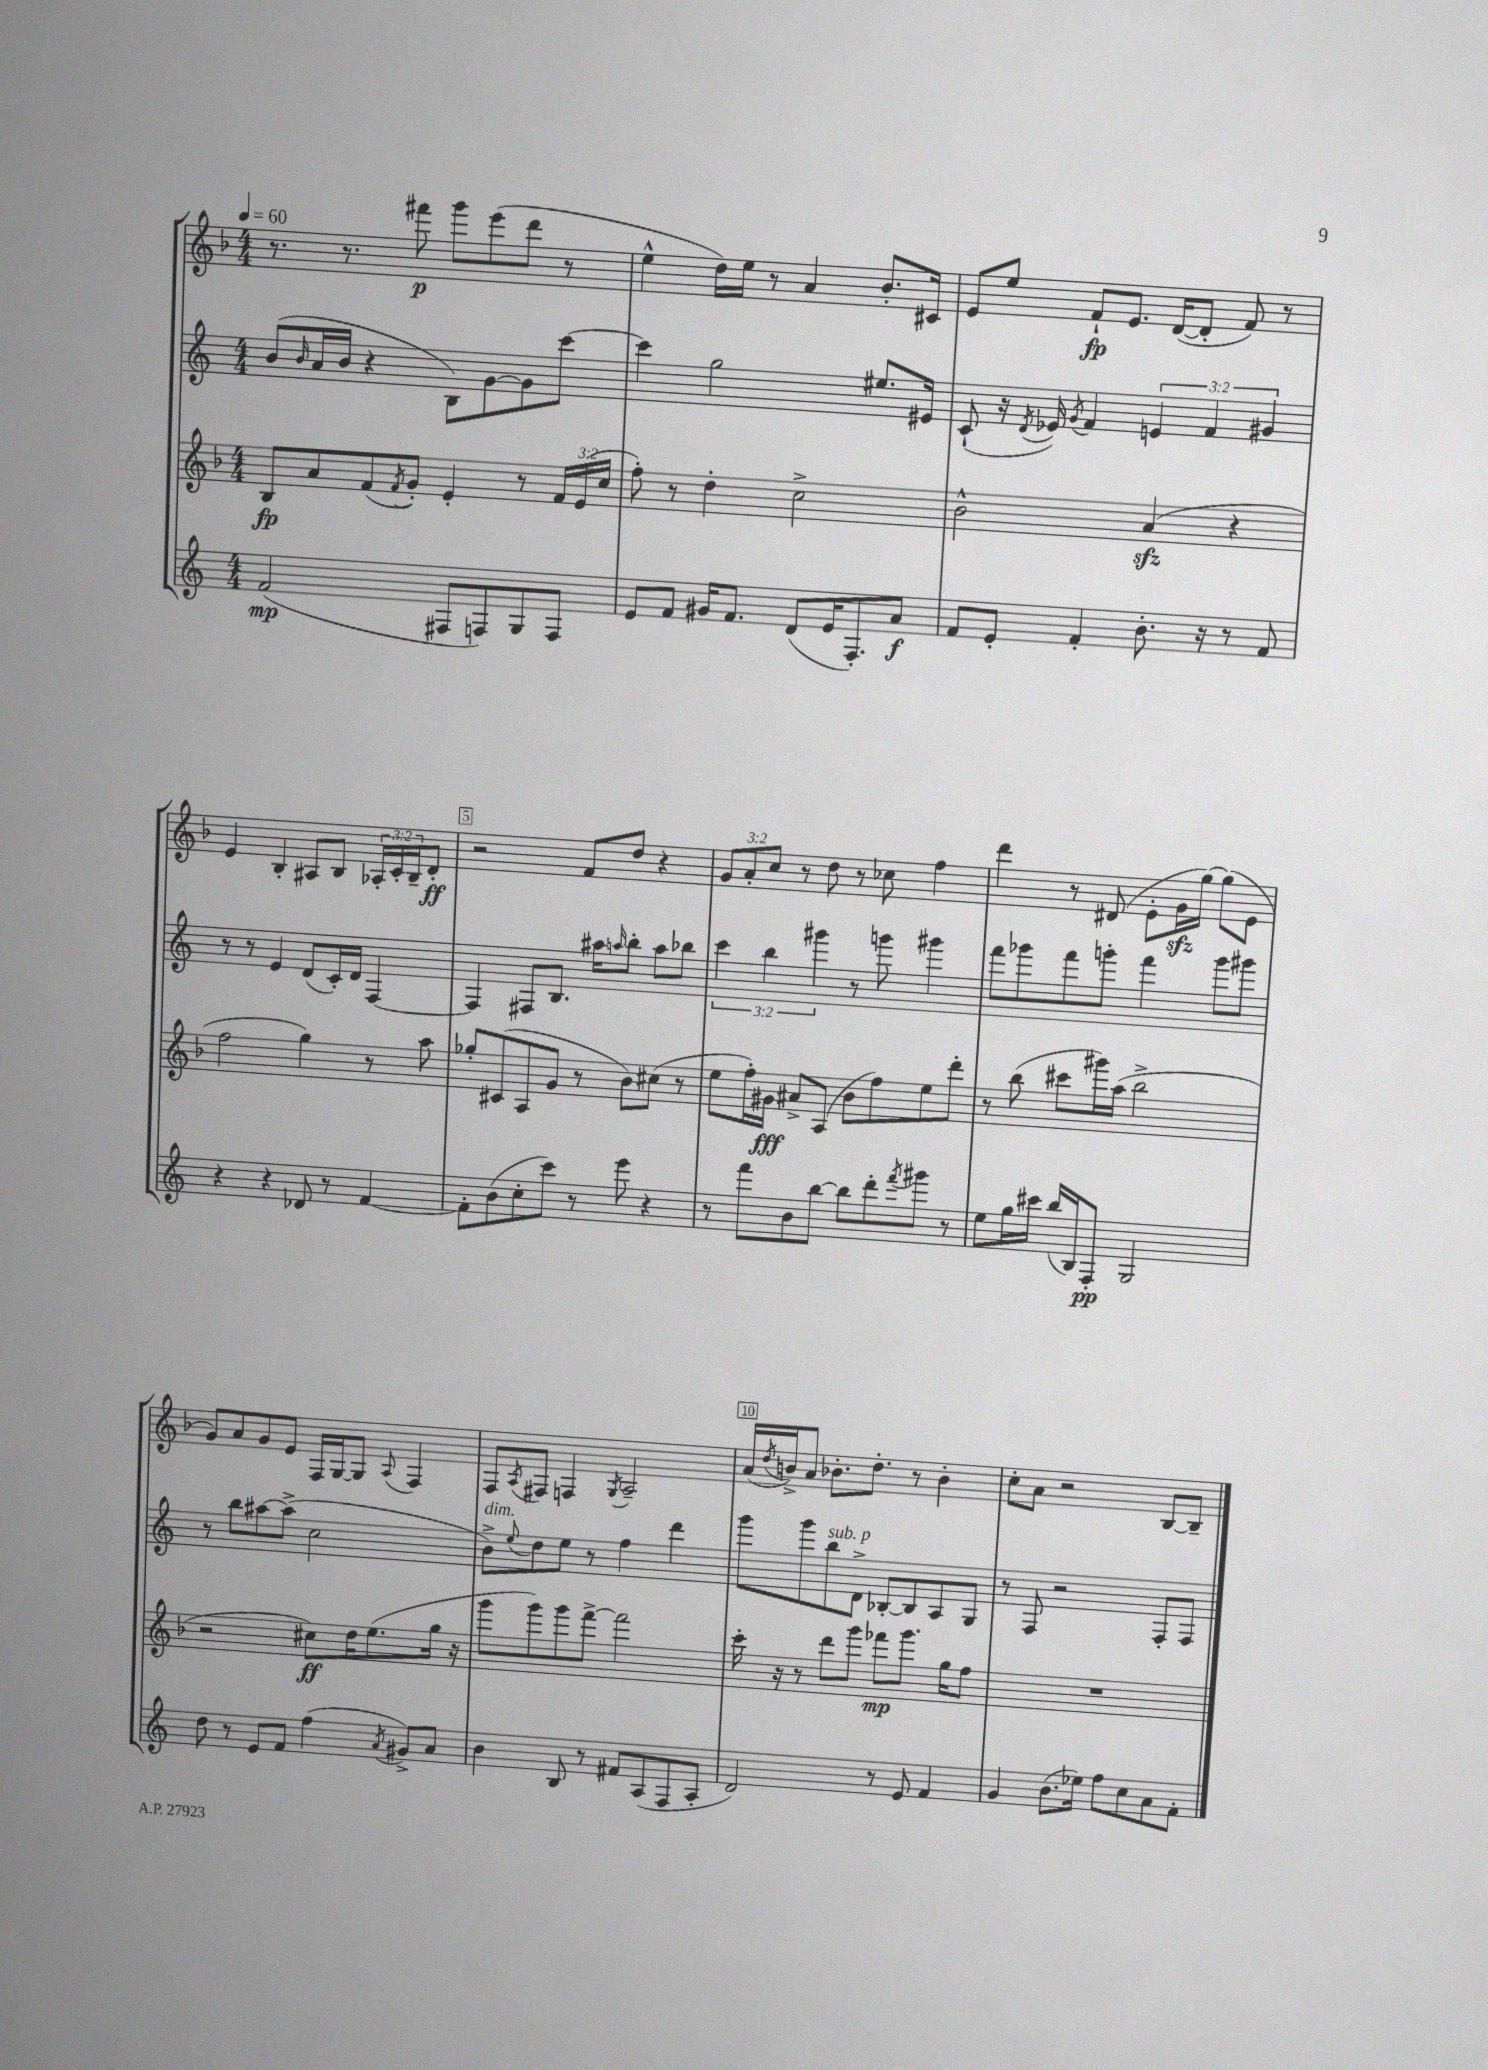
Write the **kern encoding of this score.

**kern	**dynam	**kern	**dynam	**kern	**kern	**dynam
*part4	*part4	*part3	*part3	*part2	*part1	*part1
*staff4	*staff4	*staff3	*staff3	*staff2	*staff1	*staff1
*clefG2	*	*clefG2	*	*clefG2	*clefG2	*
*k[]	*	*k[b-]	*	*k[]	*k[b-]	*
*M4/4	*	*M4/4	*	*M4/4	*M4/4	*
*MM60	*	*MM60	*	*MM60	*MM60	*
=1	=1	=1	=1	=1	=1	=1
(2f/	mp	8B-/L	fp	(8b/L	8.r	.
.	.	.	.	16qqb/	.	.
.	.	8a/	.	16a/L	.	.
.	.	.	.	16b/JJ	8.r	.
.	.	(8f/	.	4r	.	.
.	.	8qf/	.	.	.	.
.	.	8g'/J)	.	.	8fff#X\	p
8F#X/L	.	4e'/	.	8B\L)	8ggg\L	.
8Fn/)	.	.	.	[8g\	(8eee\	.
8G/	.	8r	.	8g\]	8ddd\J	.
8F/J	.	24f/LL	.	[8ccc\J	8r	.
.	.	(24e/	.	.	.	.
.	.	24cc/JJ	.	.	.	.
=2	=2	=2	=2	=2	=2	=2
8e/L	.	8ff'\)	.	4ccc\]	4ee^^\	.
8f/J	.	8r	.	.	.	.
16g#X/KL	.	4dd'\	.	2gg\	16dd\LL)	.
8.f/J	.	.	.	.	16ee\JJ	.
.	.	.	.	.	8r	.
(8d/L	.	2cc^\	.	.	4a/	.
16e/K	.	.	.	.	.	.
8.F'/)	.	.	.	.	.	.
.	.	.	.	8.ee#X/L	8.b-'/L	.
8a/J	f	.	.	.	.	.
.	.	.	.	16e#X/Jk	16c#X/Jk	.
=3	=3	=3	=3	=3	=3	=3
8f/L	.	2b-^^\	.	(8c`/	8e/L	.
8e'/J	.	.	.	16r	8ee/J	.
.	.	.	.	8qd/	.	.
.	.	.	.	16e-X/)	.	.
.	.	.	.	8qg/	.	.
4f'/	.	.	.	4f/	8f`/L	fp
.	.	.	.	.	8.e/J	.
8.b'\	.	(4azz/	.	6en/	.	.
.	.	.	.	.	([16d/KL	.
.	.	.	.	.	8d'/J]	.
.	.	.	.	6f/	.	.
16r	.	.	.	.	.	.
8r	.	4r	.	.	8f/)	.
.	.	.	.	6g#X/	.	.
8f/	.	.	.	.	8r	.
!!LO:LB:g=z
=4	=4	=4	=4	=4	=4	=4
4r	.	2ff\	.	8r	4e/	.
.	.	.	.	8r	.	.
4r	.	.	.	4e/	4B-'/	.
8d-X/	.	4gg\)	.	(8d/L	8A#X/L	.
8r	.	.	.	16c'/L)	8B-/J	.
.	.	.	.	16d/JJ	.	.
[4f/	.	8r	.	[4F/	24A-X'/LL	.
.	.	.	.	.	24c'/	.
.	.	.	.	.	24B-~/J	.
.	.	8aa\	.	.	8d'/J	ff
=5	=5	=5	=5	=5	=5	=5
8f'\L]	.	8gg-X'/L	.	4F/]	2r	.
(8b\	.	(8c#X/	.	.	.	.
8cc'\	.	8A/	.	8F#X/L	.	.
8ccc\J)	.	8g/J	.	8.B/J	.	.
8r	.	8r	.	.	8f/L	.
.	.	.	.	16aa#X\KL	.	.
.	.	.	.	16qqaan/	.	.
8eee\	.	8b-\L)	.	8bb'\J	8dd/J	.
4r	.	(8cc#X\J	.	8aa\L	4r	.
.	.	8r	.	8bb-X\J	.	.
=6	=6	=6	=6	=6	=6	=6
8r	.	8ee\L	.	6ccc\	12g/L	.
.	.	.	.	.	12a'/	.
8fff\L	.	16ff'\L)	.	.	.	.
.	.	.	.	6bb\	12cc/J	.
.	.	16g#X\JJ	fff	.	.	.
8b\	.	8a#X^/L	.	.	8r	.
.	.	.	.	6ggg#X\	.	.
[8bb\J	.	(8A/J	.	.	8dd\	.
8bb\L]	.	8b-\L	.	8r	8r	.
8ddd'\	.	8ff\)	.	8gggn\	8cc-X\	.
8qfff/	.	.	.	.	.	.
8ggg#X\J	.	8ee\	.	4ggg#X\	4ff\	.
8r	.	8ddd'\J	.	.	.	.
=7	=7	=7	=7	=7	=7	=7
8ee\L	.	8r	.	8fff\L	4ddd\	.
16gg\L	.	(8bb-\	.	8ggg-X\	.	.
16ccc#X\JJ	.	.	.	.	.	.
(16bb/LL	.	8ccc#X\L	.	8fff\	8r	.
16B/J)	.	.	.	.	.	.
8F'/J	pp	16ggg#X\L)	.	8gggn'\J	(8d#X/	.
.	.	(16aa\JJ	.	.	.	.
2G/	.	2bb-^\	.	4fff\	8e'\L	.
.	.	.	.	.	16gzz\L	.
.	.	.	.	.	[16gg\JJ)	.
.	.	.	.	8ggg\L	(8gg\L]	.
.	.	.	.	8ggg#X\J	8e\J	.
!!LO:LB:g=z
=8	=8	=8	=8	=8	=8	=8
8dd\	.	2r	.	8r	8g/L)	.
8r	.	.	.	8bb\L	8a/	.
8e/L	.	.	.	[8aa#X\	8g/	.
8f/J	.	.	.	(8aa#^\J]	8e/J	.
(4ff\	.	8cc#X\L)	ff	2cc\	16F/LL	.
.	.	.	.	.	[16G/J	.
.	.	16dd\K	.	.	8G/J]	.
.	.	(8.ee\	.	.	.	.
8qa/	.	.	.	.	8qqA/	.
8g#X^/L)	.	.	.	.	4F/	.
8a/J	.	16gg\Jk	.	.	.	.
.	.	16r	.	.	.	.
=9	=9	=9	=9	=9	=9	=9
!	!	!	!	!LO:TX:a:i:t=dim.	!	!
4b\	.	8ggg\L	.	8b^\L)	8F/L	.
.	.	.	.	8qqee/	8qA/	.
.	.	8ggg\)	.	8dd\	8F#X/J	.
8B/	.	8ggg\	.	8ee\J	4Fn/	.
8r	.	[8fff^\J	.	8r	.	.
.	.	.	.	.	8qG/	.
8f#X/L	.	2fff\]	.	4ff\	2A~/	.
(8A/	.	.	.	.	.	.
8F/	.	.	.	4ddd\	.	.
8A'/J	.	.	.	.	.	.
=10	=10	=10	=10	=10	=10	=10
2d/)	.	16ccc'\	.	8ggg\L	(16a/LL	.
.	.	.	.	.	8qdd/	.
.	.	16r	.	.	16bn^/J)	.
.	.	8r	.	8ggg\	8a/J	.
!	!	!	!	!LO:TX:a:i:t=sub. p	!	!
.	.	8ddd\L	.	8bb\	8.b-X'\L	.
.	.	8ggg\J	.	8d^\J	.	.
.	.	.	.	.	8.dd'\J	.
8r	.	8fff-X\L	mp	[8B-X'/L	.	.
8e/	.	8.ggg\J	.	8B-/]	8r	.
4f/	.	.	.	8A/	4b-'\	.
.	.	16gg\KL	.	.	.	.
.	.	8ff\J	.	8G/J	.	.
=11	=11	=11	=11	=11	=11	=11
4g/	.	1r	.	8r	8cc'\L	.
.	.	.	.	8F/	8a\J	.
(8.b\L	.	.	.	2r	2r	.
16ee-X\Jk)	.	.	.	.	.	.
8ff\L	.	.	.	.	.	.
8cc\	.	.	.	.	.	.
8a\	.	.	.	8F'/L	[8B-/L	.
8f'\J	.	.	.	8F/J	8B-~/J]	.
==	==	==	==	==	==	==
*-	*-	*-	*-	*-	*-	*-
